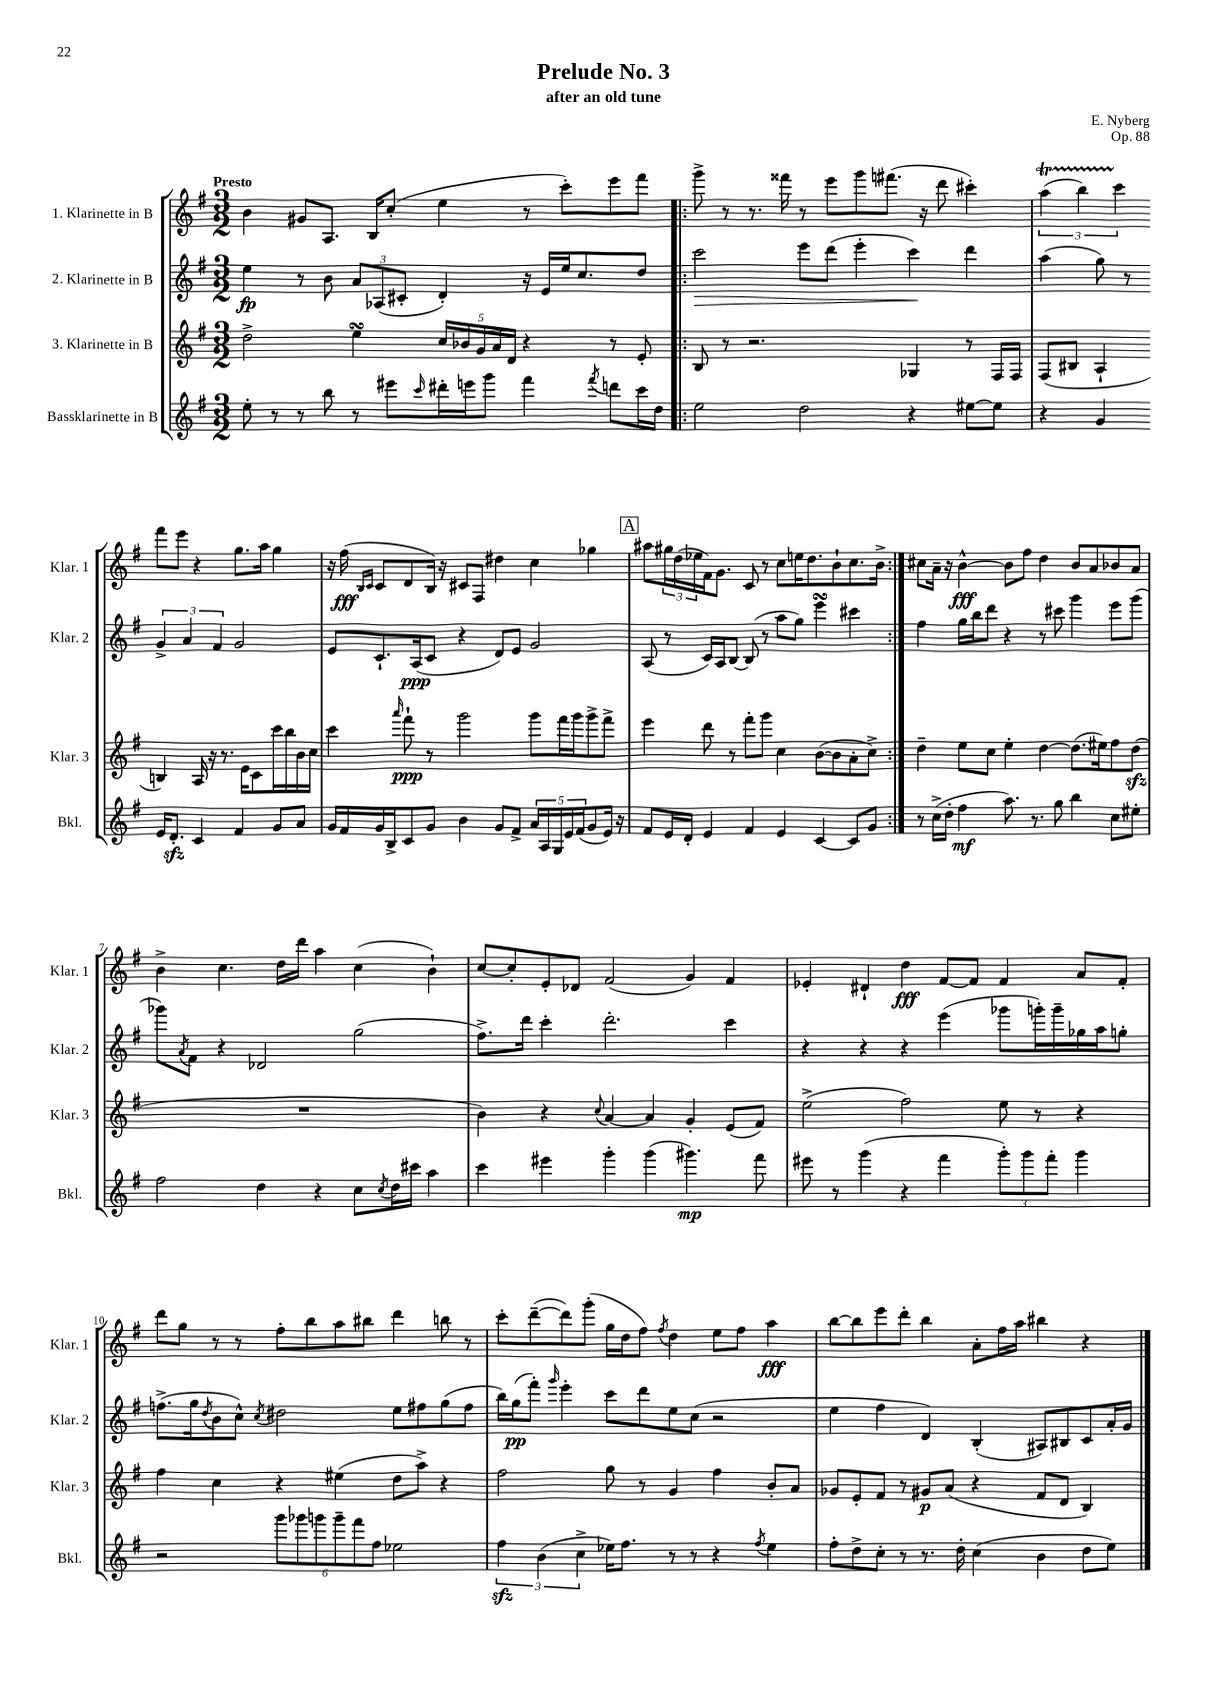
\header { title = "Prelude No. 3" composer = "E. Nyberg" subtitle = "after an old tune" opus = "Op. 88" }
<<
\new StaffGroup <<
\new Staff = "s0" \with { instrumentName = "1. Klarinette in B" shortInstrumentName = "Klar. 1" } {
    \clef treble \key g \major \numericTimeSignature \time 3/2 \tempo "Presto"
    b'4 gis'8 a8. b16 c''8-.( e''4 r8 c'''8-.) e'''8 fis'''8 |
    \repeat volta 2 { g'''8-> r8 r8. fisis'''16 r8 e'''8 g'''8 fis'''8.( r16 d'''8 cis'''4-.) |
    \tuplet 3/2 { a''4\startTrillSpan( b''4) c'''4\stopTrillSpan } fis'''8 e'''8 r4 g''8. a''16 g''4 |
    r16 fis''16\fff( \grace { b16 c'16 } c'8 d'8 b16) r16 cis'8 fis8 dis''4 c''4 ges''4 |
    \mark \markup { \box "A" } ais''8 \tuplet 3/2 { gis''16 d''16( ees''16 } fis'16) g'8. c'8 r8 c''8 e''16 d''8. b'8-! c''8. b'16-> | }
    cis''8 a'16-- r16 b'4~-^\fff b'8 fis''8 d''4 b'8 a'8 bes'8 a'8 |
    b'4-> c''4. d''16 d'''16 a''4 c''4( b'4-!) |
    c''8~ c''8-. e'8-. des'8 fis'2( g'4) fis'4 |
    ees'4-. dis'4-! d''4\fff fis'8~ fis'8 fis'4 a'8 fis'8-. |
    d'''8 g''8 r8 r8 fis''8-. b''8 a''8 bis''8 d'''4 b''8 r8 |
    c'''8-. d'''8~--( d'''8) g'''8-.( g''16 d''16 fis''8) \acciaccatura { fis''8 } d''4 e''8 fis''8 a''4\fff |
    b''8~ b''8 e'''8 d'''8-. b''4 a'8-. fis''16 a''16 bis''4 r4 \bar "|." |
}
\new Staff = "s1" \with { instrumentName = "2. Klarinette in B" shortInstrumentName = "Klar. 2" } {
    \clef treble \key g \major \numericTimeSignature \time 3/2
    e''4\fp r8 b'8 \tuplet 3/2 { a'8 aes8( cis'8-. } d'4-.) r16 e'16 e''16 c''8. d''8 |
    \repeat volta 2 { c'''2\> e'''8 d'''8( e'''4-. c'''4\!) d'''4 |
    a''4( g''8) r8 \tuplet 3/2 { g'4-> a'4 fis'4 } g'2 |
    e'8 c'8.-! a16\ppp( c'8 r4 d'8) e'8 g'2 |
    \mark \markup { \box "A" } a8( r8 c'16) a16 b8~ b8( r8 a''8 g''8) e'''4\turn cis'''4 | }
    fis''4 g''16 b''16 d'''8 r4 r8 cis'''8 g'''4 e'''8 g'''8( |
    ges'''8) \acciaccatura { a'8 } fis'8 r4 des'2 g''2( |
    fis''8.->) d'''16 c'''4-. d'''2.-. c'''4 |
    r4 r4 r4 e'''4( ges'''8 g'''16-.) g'''16-- ges''16 a''16 g''8-. |
    f''8.->( g''16 \acciaccatura { d''8 } b'8 c''8-^) \acciaccatura { c''8 } dis''2 e''8 fis''8 g''8( fis''8 |
    b''16) g''16\pp( fis'''8-.) \grace { g'''16 } e'''4-. c'''8 d'''8 e''8 c''8( r2 |
    e''4 fis''4 d'4) b4-.( ais8) bis8 c'8 a'16-. g'16 \bar "|." |
}
\new Staff = "s2" \with { instrumentName = "3. Klarinette in B" shortInstrumentName = "Klar. 3" } {
    \clef treble \key g \major \numericTimeSignature \time 3/2
    d''2-> e''4\turn \tuplet 5/4 { c''16 bes'16 g'16 a'16 d'16 } r4 r8 e'8-. |
    \repeat volta 2 { b8 r8 r2. ges4 r8 fis16 fis16 |
    fis8( bis8 a4-! b4) a16 r16 r8. e'16 c'8 c'''16 b''16 b'16 c''16 |
    c'''4 \grace { a'''16 } fis'''8-!\ppp r8 g'''2 g'''8 fis'''16 g'''16 g'''8-> fis'''8-> |
    \mark \markup { \box "A" } e'''4 d'''8 r8 fis'''8-. g'''8 c''4 b'8~( b'8 a'8-. c''8->) | }
    d''4-- e''8 c''8 e''4-. d''4~ d''8.( eis''16) fis''8 d''8\sfz( |
    R1. |
    b'4) r4 \appoggiatura { c''8 } a'4~ a'4 g'4-. e'8( fis'8) |
    e''2->( fis''2) e''8 r8 r4 |
    fis''4 c''4 r4 eis''4( d''8 a''8->) r4 |
    fis''2 g''8 r8 g'4 fis''4 b'8-. a'8 |
    ges'8 e'8-. fis'8 r8 gis'8\p a'8( r4 fis'8 d'8 b4) \bar "|." |
}
\new Staff = "s3" \with { instrumentName = "Bassklarinette in B" shortInstrumentName = "Bkl." } {
    \clef treble \key g \major \numericTimeSignature \time 3/2
    e''8-. r8 r8 b''8 r8 eis'''8 \grace { c'''16 } dis'''16-. e'''16 g'''8 fis'''4 \acciaccatura { fis'''8 } d'''8 c'''16 d''16 |
    \repeat volta 2 { e''2 d''2 r4 eis''8~ eis''8 |
    r4 g'4 e'16 d'8.-.\sfz c'4 fis'4 g'8 a'8 |
    g'16 fis'16 g'16 b16-> c'8 g'8 b'4 g'8 fis'8-> \tuplet 5/4 { a'16 a16 g16 e'16 fis'16( } g'8 e'16) r16 |
    \mark \markup { \box "A" } fis'8 e'16 d'16-. e'4 fis'4 e'4 c'4~ c'8 g'8 | }
    r8 c''16->( d''16-. fis''4\mf a''8.) r8. g''8 b''4 c''8 eis''8-. |
    fis''2 d''4 r4 c''8 \acciaccatura { c''8 } d''16 cis'''16 a''4 |
    c'''4 eis'''4 g'''4-. g'''4( gis'''4.\mp) fis'''8 |
    eis'''8 r8 g'''4( r4 fis'''4 \tuplet 3/2 { g'''8-.) g'''8 fis'''8-. } g'''4 |
    r2 \tuplet 6/4 { g'''8 ges'''8 g'''8 g'''8-- fis'''8 fis''8 } ees''2 |
    \tuplet 3/2 { fis''4\sfz b'4( c''4-> } ees''16) fis''8. r8 r8 r4 \acciaccatura { fis''8 } ees''4 |
    fis''8-. d''8-> c''8-. r8 r8. d''16-. c''4( b'4 d''8 e''8) \bar "|." |
}
>>
>>
